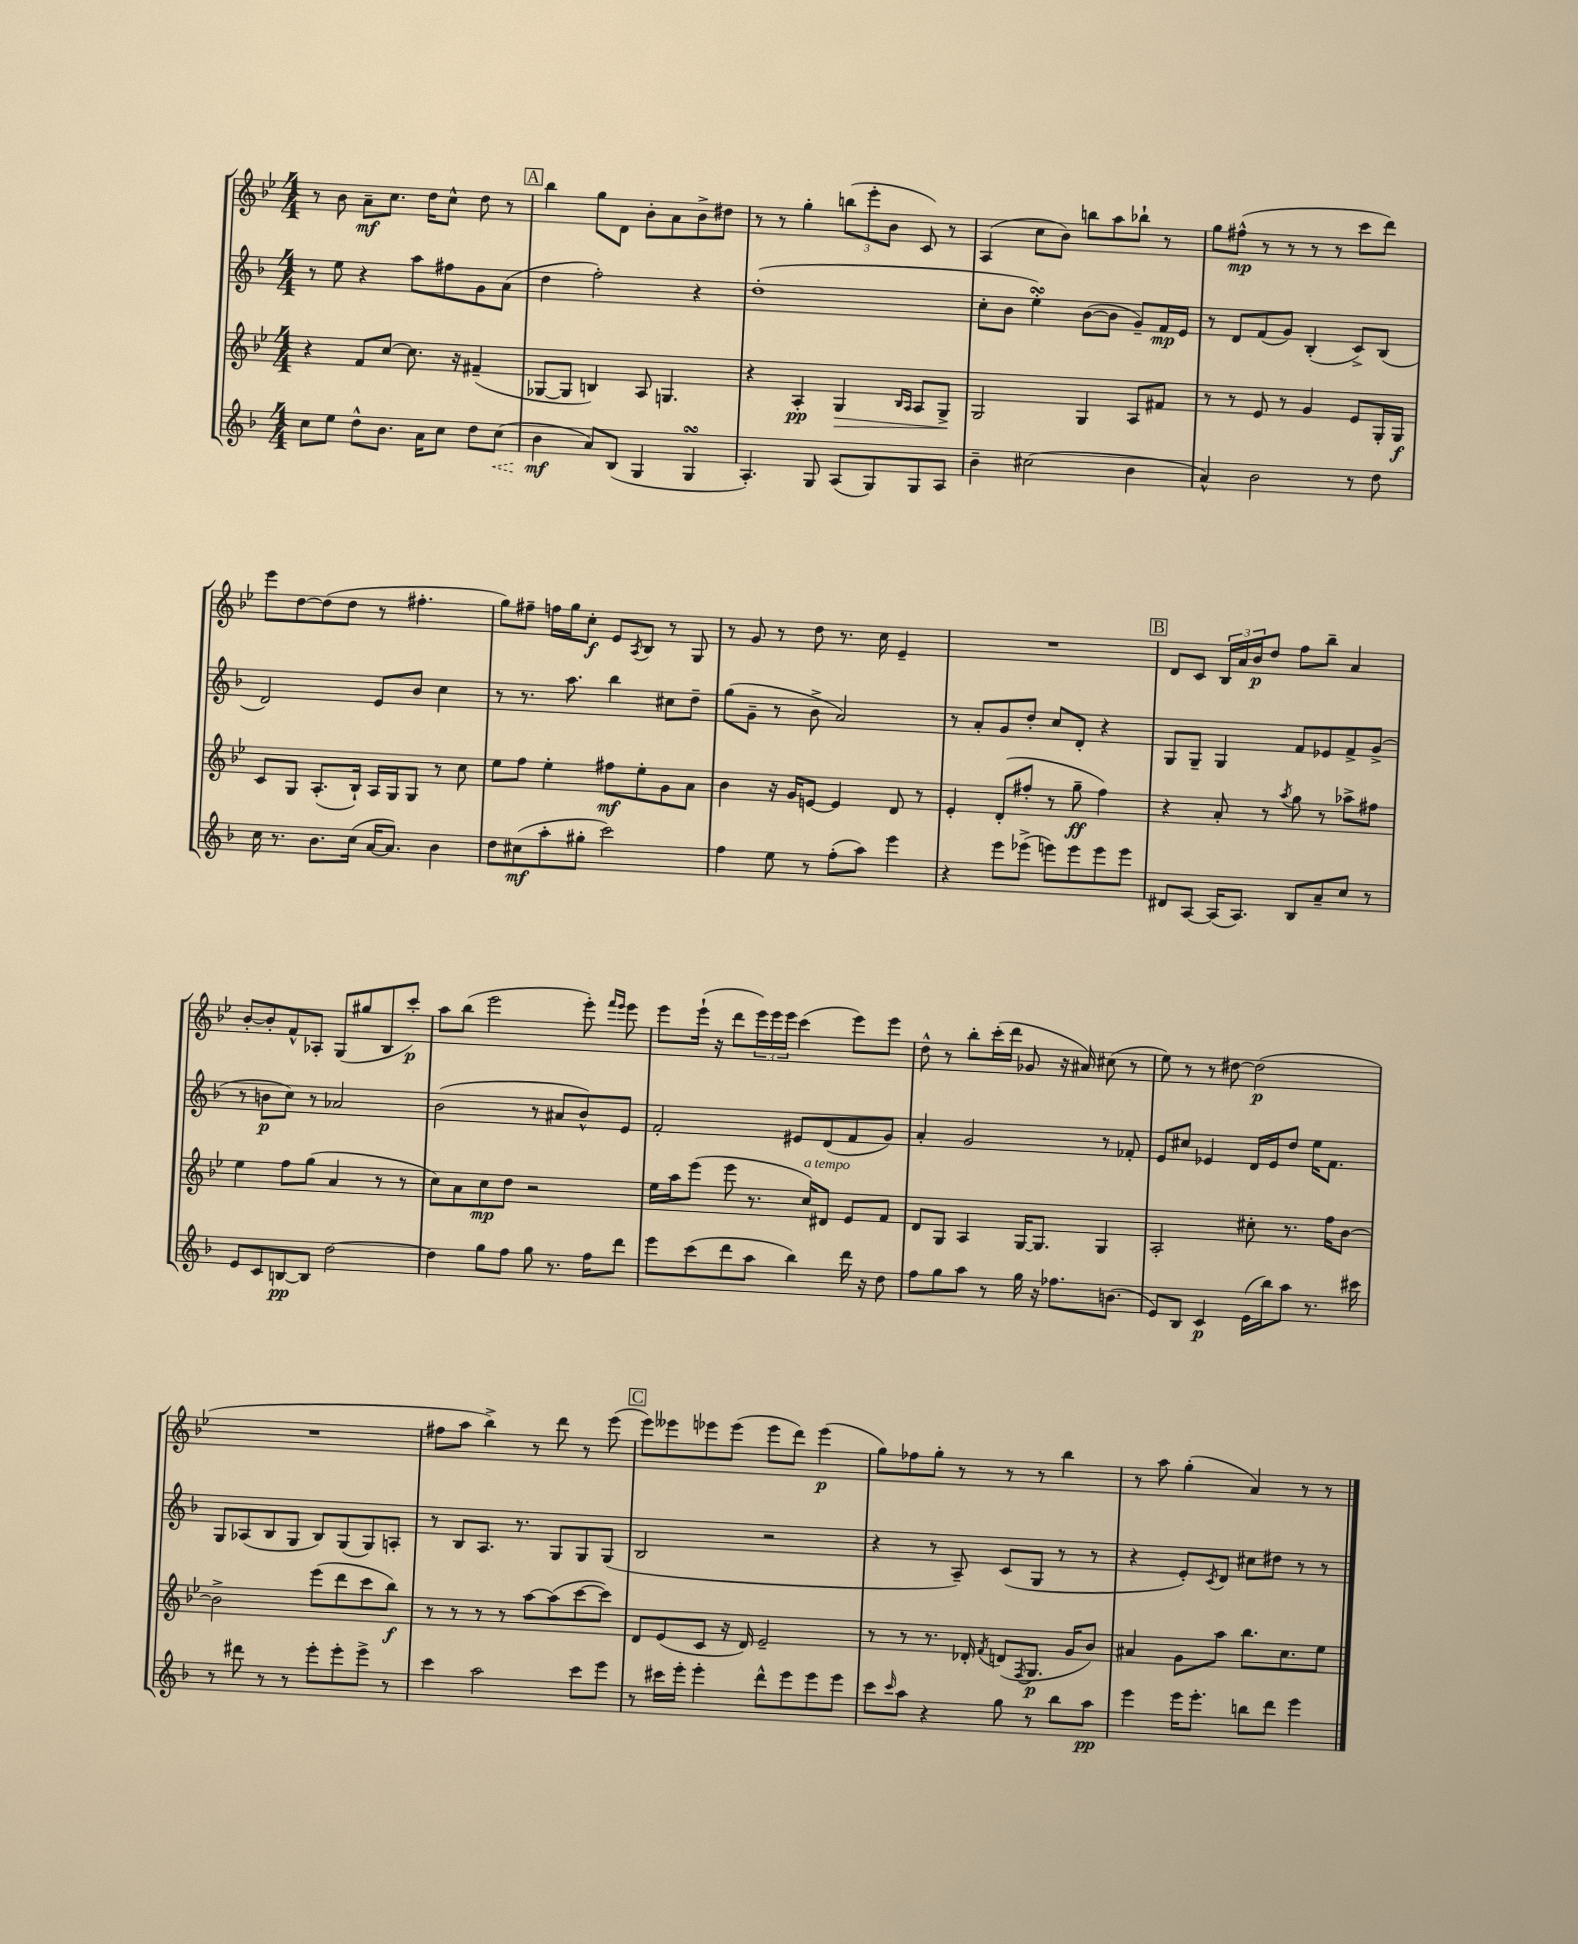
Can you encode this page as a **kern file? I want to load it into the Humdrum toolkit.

**kern	**kern	**kern	**kern
*staff4	*staff3	*staff2	*staff1
*clefG2	*clefG2	*clefG2	*clefG2
*k[b-]	*k[b-e-]	*k[b-]	*k[b-e-]
*M4/4	*M4/4	*M4/4	*M4/4
8cc\L	4r	8r	8r
8ee\J	.	8ee\	8b-\
8dd^^\L	8f/L	4r	8a~\L
8.b-\J	[8cc/J	.	8.cc\J
.	8.cc\]	8aa\L	.
16a\LK	.	.	16dd\LK
8cc\J	.	8ff#\	8cc^^\J
.	16r	.	.
8dd\L	(4f#~/	8g\	8dd\
(8cc\J	.	(8a\J	8r
=	=	=	=
4b-\	[8G-/L	4dd\	4bb-\
.	8G-/]J	.	.
8a/L)	4B/)	2ff'\)	8gg\L
(8B-/J	.	.	8d\J
4G/	8A/	.	8b-'\L
.	4.G/	.	8a\
4G/	.	4r	8b-^\
.	.	.	8dd#\J
=	=	=	=
4.A'/)	4r	(1dd'	8r
.	.	.	8r
.	4A'/	.	4gg'\
8G/	.	.	.
(8A/L	4G/	.	(12bb\L
.	.	.	12eee-'\
8G/)	.	.	.
.	.	.	12b-\J
.	16qqB-/LL	.	.
.	16qqA/JJ	.	.
8G/	8A/L	.	8c/)
8A/J	8G^/J	.	8r
=	=	=	=
4b-~\	2G/	8cc'\L	(4A/
.	.	8b-\J	.
(2cc#\	.	4ee'\)	8cc\L
.	.	.	8b-\J)
.	4G/	([8b-\L	8bb\L
.	.	8b-\]J	8aa\
4b-\	8A/L	8g~/L)	8bb-`\J
.	8f#/J	16f/L	8r
.	.	16e/JJ	.
=	=	=	=
4a^^/)	8r	8r	8gg\L
.	8r	8d/L	(8ff#^^\J
2b-\	8e-/	(8f/	8r
.	8r	8g/J)	8r
.	4g/	(4B-'/	8r
.	.	.	8r
8r	8e-/L	8c^/L)	8ccc\L
8dd\	16G'/L	(8B-/J	8ddd\J)
.	16G/JJ	.	.
=	=	=	=
16cc\	8c/L	2d/)	8eee-\L
8.r	.	.	.
.	8G/J	.	[8dd\
8.b-\L	(8.A'/L	.	(8dd\]
.	.	.	8dd\J
(16cc\Jk	16B-`/Jk)	.	.
[16a/LK	16A/LL	8e/L	8r
8.a/]J)	16G/J	.	.
.	8G/J	8b-/J	4.ff#'\
4b-\	8r	4cc\	.
.	8cc\	.	.
=	=	=	=
8dd\L	8ee-\L	8r	8gg\L)
(8cc#\	8ff\J	8.r	8ff#~\J
8aa'\	4ee-'\	.	16ff\LL
.	.	8.aa\	16gg\J
8gg#'\J	.	.	8cc'\J
2ccc\)	8ff#\L	4bb-\	8e-/L
.	.	.	8qA/
.	8ee-'\	.	8B-/J
.	8g\	8cc#\L	8r
.	8a\J	8dd~\J	8G/
=	=	=	=
4ff\	4b-\	(8gg\L	8r
.	.	8g~\J	8g/
8ee\	16r	8r	8r
.	16g/LK	.	.
8r	[8e/J	8b-^\	8dd\
(8ff'\L	4e/]	2a/)	8.r
8aa\J)	.	.	.
.	.	.	16cc\
4eee\	8d/	.	4e-~/
.	8r	.	.
=	=	=	=
4r	4e-'/	8r	1r
.	.	8a'/L	.
8eee\L	(8d'/L	8g/	.
(8eee-^\J	8ff#'/J	8dd'/J	.
8eee\L)	8r	8cc/L	.
8eee\	8gg~\	8d'/J	.
8eee\	4ff#\)	4r	.
8eee\J	.	.	.
=	=	=	=
8d#/L	4r	8G/L	8d/L
[8A/J	.	8G~/J	8c/J
(16A/]LK	8a'/	4G/	24B-/LL
.	.	.	24a/
8.A/J)	.	.	.
.	.	.	24b-/J
.	8r	.	8dd/J
.	8qaa/	.	.
8B-/L	8gg\	8f/L	8ff\L
8a~/	8r	8e-/	8bb-~\J
8cc/J	8aa-^\L	8f^/	4a/
8r	8ff#\J	(8g^/J	.
=	=	=	=
8e/L	4ee-\	8r	[8b-'/L
8c/	.	8b\L	8b-'/]
[8B/	8ff\L	8cc\J)	8f^^/
8B/]J	(8gg\J	8r	8A-'/J
[2dd\	4a/	2a-/	(8G/L
.	.	.	8gg#/
.	8r	.	8B-/
.	8r	.	8ccc'/J)
=	=	=	=
4dd\]	8cc\L)	(2b-\	8aa\L
.	8a\	.	(8bb-\J
8gg\L	8cc\	.	2eee-\
8ff\J	8dd\J	.	.
8gg\	2r	8r	.
8.r	.	8a#/L	.
.	.	8b-^^/)	8eee-'\)
16ff\LK	.	.	.
.	.	.	16qqfff/LL
.	.	.	16qqeee-/JJ
8ddd\J	.	8e/J	8eee-\
=	=	=	=
8eee\L	16ee-\LL	2f'/	8eee-\L
.	16aa\J	.	.
(8ccc\	(8eee-\J	.	(16eee-`\Jk
.	.	.	16r
8ddd\	8eee-\	.	8ddd\L
8aa\J	8.r	.	24eee-\L)
.	.	.	24eee-\
.	.	.	24eee-\JJ
4bb-\)	.	8e#/L	(4ccc\
.	16cc/LK)	.	.
.	8d#/J	(8d/	.
16ddd\	8e-/L	8f/	8eee-\L)
16r	.	.	.
8dd\	8f/J	8g/J)	8eee-\J
=	=	=	=
8ff\L	8d/L	4a'/	8dd^^\
8gg\	8G/J	.	8r
8aa\J	4A/	2g/	8bb-'\L
8r	.	.	(16ccc'\L
.	.	.	16ddd\JJ
16gg\	[16G/LK	.	8g-/
16r	8.G/]J	.	.
8.ff-\L	.	.	16r
.	.	.	16a#/)
.	4G/	8r	(8cc#\
(8.b\J	.	.	.
.	.	8f-'/	8r
=	=	=	=
8e/L)	2A'/	8e/L	8ee-\)
8B-/J	.	8cc#/J	8r
4c/	.	4e-/	8r
.	.	.	[8dd#\
(16e\LL	8cc#'\	16d/LL	(2dd#\]
16bb-\J)	.	16e-/J	.
8aa\J	8.r	8dd/J	.
8.r	.	16ee\LK	.
.	16ff\LK	8.f\J	.
.	[8b-\J	.	.
16ccc#\	.	.	.
=	=	=	=
8r	2b-^\]	8G/L	1r
8ddd#\	.	(8A-/	.
8r	.	8B-/	.
8r	.	8G/J	.
8eee'\L	(8eee-\L	8B-/L)	.
8eee'\	8ddd\	(8G/	.
8eee^\J	8ccc\	8G/)	.
8r	8bb-\J)	8A'/J	.
=	=	=	=
4ccc\	8r	8r	8ff#\L
.	8r	8B-/L	8aa\J
2aa\	8r	8.A/J	4bb-^\)
.	8r	.	.
.	.	8.r	.
.	[8aa\L	.	8r
.	(8aa\]	8G/L	8ddd\
8ccc\L	[8ccc\	8G/	8r
8eee\J	8ccc\]J)	(8G/J	(8eee-\
=	=	=	=
8r	8d/L	2B-/	8eee-\L)
16ccc#\LL	(8e-/	.	8eee--\
16eee'\JJ	.	.	.
4eee'\	8c/J	.	8eee-\
.	16r	.	(8eee-\J
.	16d/)	.	.
8ddd^^\L	2e-~/	2r	8eee-\L
8eee\	.	.	8ddd\J)
8eee\	.	.	(4eee-\
8eee\J	.	.	.
=	=	=	=
8ccc\L	8r	4r	8gg\L)
16qqccc/	.	.	.
8aa\J	8r	.	8ff-\
4r	8.r	8r	8gg'\J
.	.	8A~/)	8r
.	16d-'/	.	.
.	8qf/	.	.
8gg\	(8d/L	(8c/L	8r
.	8qF/	.	.
8r	8.G/J	8G/J	8r
8bb-\L	.	8r	4bb-\
.	16g/LK	.	.
8aa\J	8b-/J)	8r	.
=	=	=	=
4eee\	4a#/	4r	8r
.	.	.	8aa\
16eee\LK	8g\L	8e'/L)	(4gg'\
8.eee'\J	.	.	.
.	.	8qc/	.
.	8aa\J	8d/J	.
8bb\L	8.bb-\L	8cc#\L	4a/)
8ddd\J	.	8dd#\J	.
.	8.cc\	.	.
4eee\	.	8r	8r
.	8ee-\J	8r	8r
==	==	==	==
*-	*-	*-	*-
